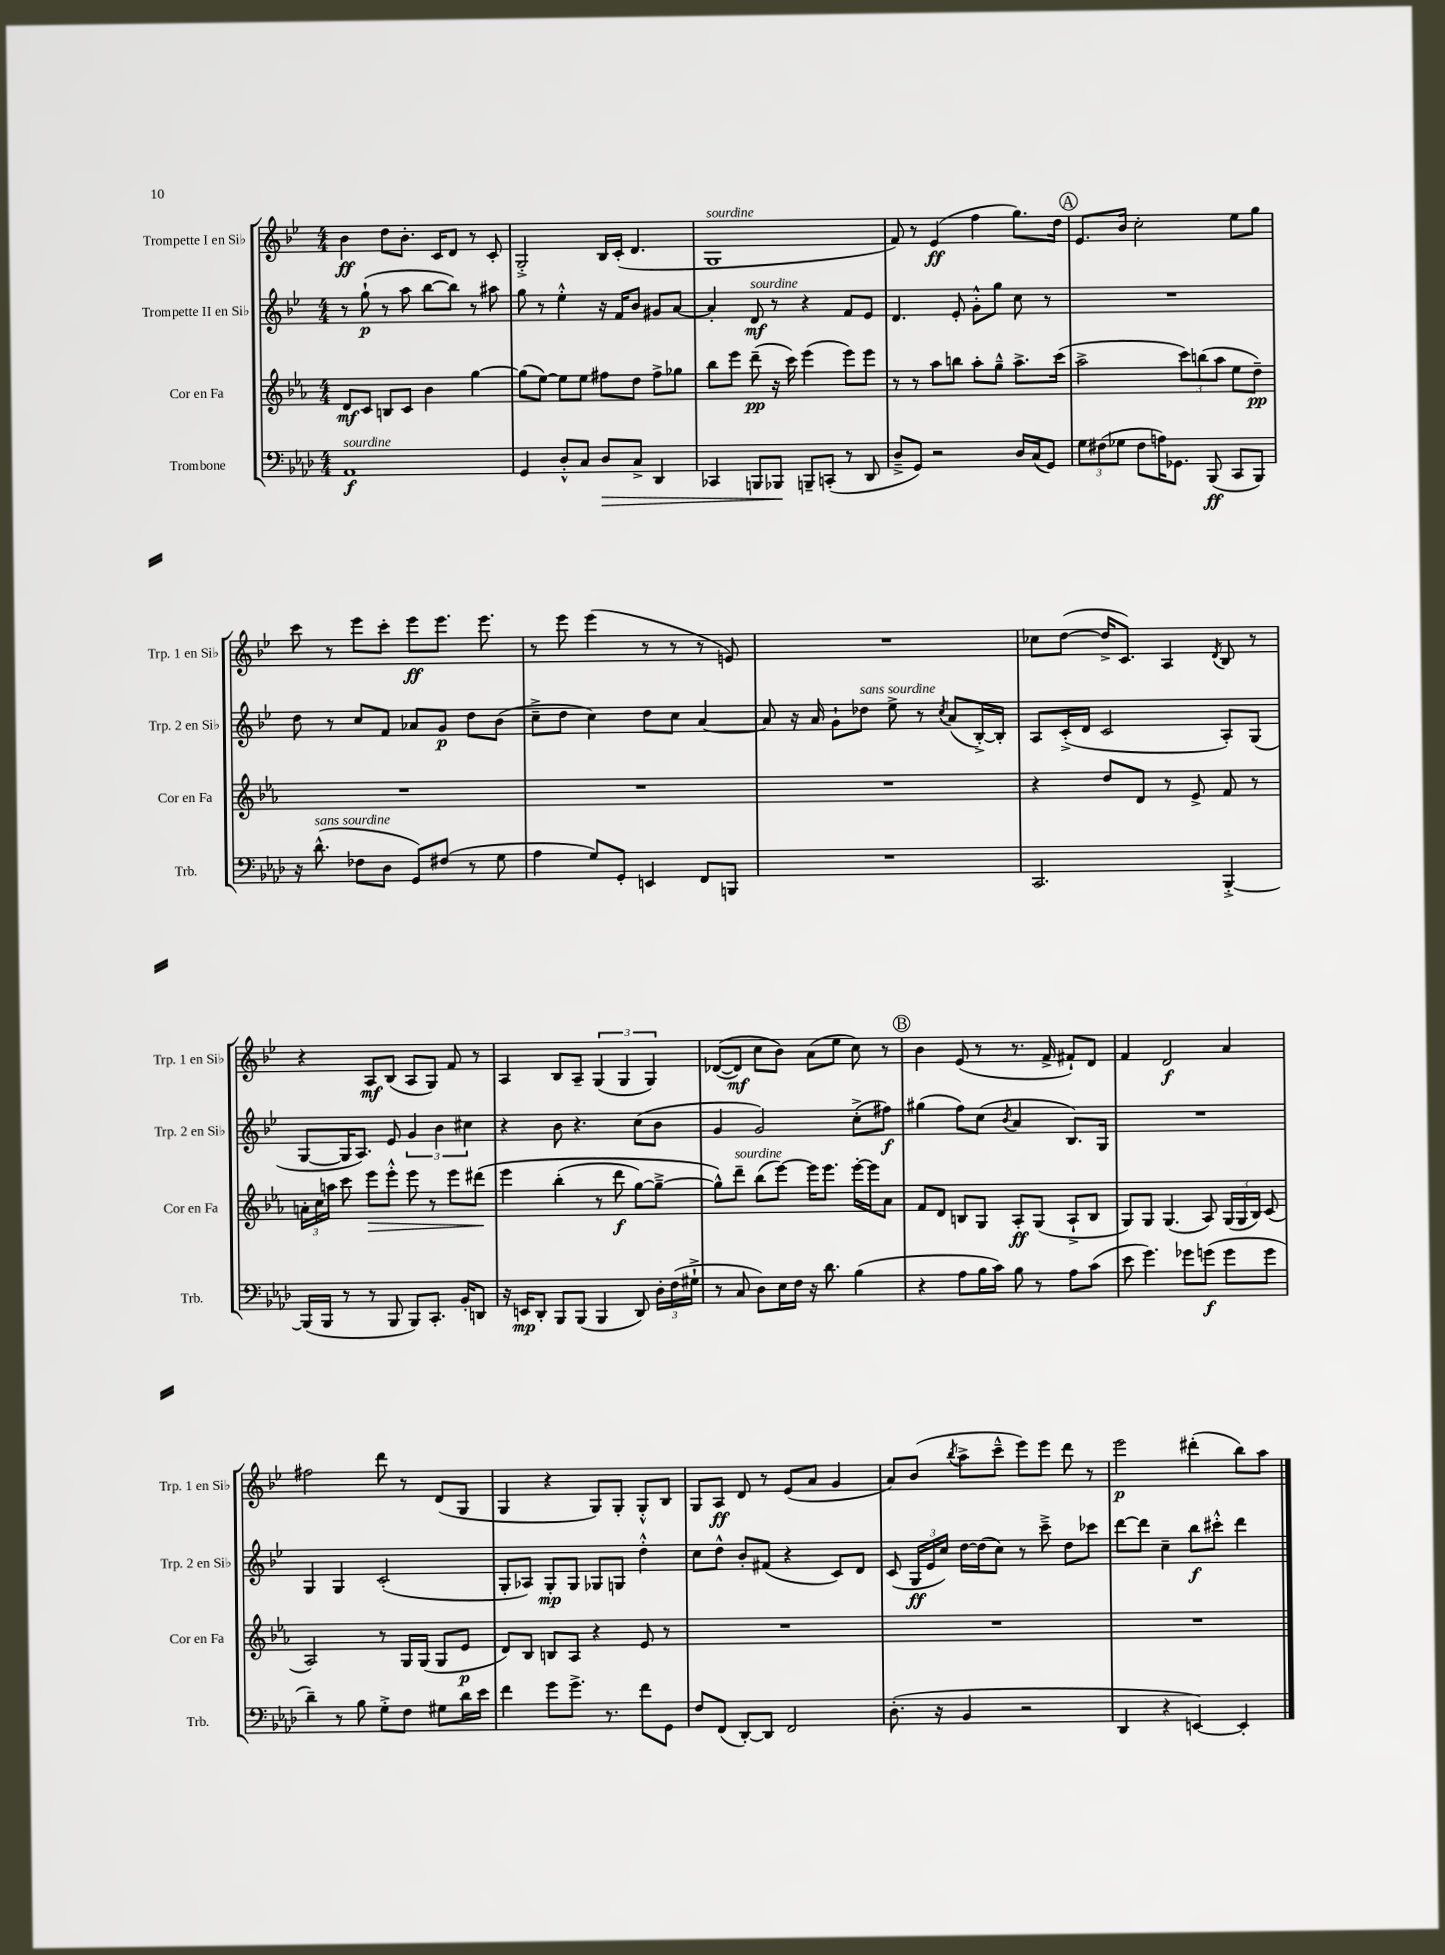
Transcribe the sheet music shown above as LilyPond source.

<<
\new StaffGroup <<
\new Staff = "s0" \with { instrumentName = "Trompette I en Sib" shortInstrumentName = "Trp. 1 en Sib" } {
    \clef treble \key bes \major \numericTimeSignature \time 4/4
    \autoBeamOff bes'4\ff d''8[ bes'8.]-. c'16[ d'8] r8 c'8-. |
    g2-.-> bes16[ c'16]-.( d'4. |
    g1^\markup { \italic "sourdine" } |
    f'8) r8 ees'4\ff( f''4 g''8.[) d''16] |
    \mark \markup { \circle "A" } ees'8.[ bes'16] c''2-. ees''8[ g''8] |
    c'''8 r8 ees'''8[ c'''8]-. ees'''8[\ff ees'''8.] ees'''8. |
    r8 ees'''8 ees'''4( r8 r8 r8 e'8) |
    R1 |
    ces''8[ d''8]~( d''16[-> c'8.]) a4 \acciaccatura { d'8 } bes8 r8 |
    r4 a8[\mf bes8]( a8[ g8]) f'8 r8 |
    a4 bes8[ a8]-- \tuplet 3/2 { g4( g4 g4) } |
    des'8[~(\( des'8]\mf) c''8[ bes'8]\) a'8[( ees''8] c''8) r8 |
    \mark \markup { \circle "B" } bes'4 ees'8( r8 r8. f'16-> fis'8[-!) d'8] |
    f'4 d'2\f a'4 |
    fis''2 d'''8 r8 d'8[( g8] |
    g4 r4 g8[) g8]-. g8[-.-^ bes8] |
    g8[ a8]\ff d'8 r8 ees'8[( a'8] g'4 |
    a'8[) bes'8]( \acciaccatura { bes''8 } a''8[-> c'''8]---^ ees'''8[) ees'''8] d'''8 r8 |
    ees'''2\p dis'''4-.( bes''8[) a''8] \bar "|." |
}
\new Staff = "s1" \with { instrumentName = "Trompette II en Sib" shortInstrumentName = "Trp. 2 en Sib" } {
    \clef treble \key bes \major \numericTimeSignature \time 4/4
    \autoBeamOff r8 g''8-!\p( r8 a''8 bes''8[~ bes''8]) r8 ais''8 |
    g''8 r8 ees''4-.-^ r16 f'16[ bes'8] gis'8[ a'8]~ |
    a'4-. d'8\mf^\markup { \italic "sourdine" } r8 r4 f'8[ ees'8] |
    d'4. ees'8-. g'8[-.-^ g''8] c''8 r8 |
    \mark \markup { \circle "A" } R1 |
    d''8 r8 c''8[ f'8] aes'8[ g'8]\p d''8[ bes'8]( |
    c''8[---> d''8] c''4) d''8[ c''8] a'4~ |
    a'8 r16 a'16 g'8[-! des''8]^\markup { \italic "sans sourdine" } ees''8-> r8 \acciaccatura { c''8 } a'8[( bes16~-.->) bes16]-. |
    a8[ c'16-.->( d'16] c'2 a8[-.) g8]( |
    g8[~ g16 a8.]) ees'8 \tuplet 3/2 { g'4 bes'4 cis''4 } |
    r4 bes'8 r4. c''8[( bes'8] |
    g'4 g'2) c''8[-.->( fis''8]\f) |
    \mark \markup { \circle "B" } gis''4( f''8[) c''8]( \acciaccatura { bes'8 } a'4 bes8.[) g16] |
    R1 |
    g4 g4 c'2-.( |
    g8[-. aes8]) g8[-.\mp g8] ges8[ g8] d''4-.-^ |
    c''8[ d''8]-^ bes'8[-. fis'8]( r4 c'8[) d'8] |
    c'8( \tuplet 3/2 { g16[\ff ees'16 c''16]) } d''16[~ d''16( c''8]) r8 c'''8---> d''8[ ces'''8] |
    d'''8[~ d'''8] c''4-- bes''8[\f cis'''8]-.-^ d'''4 \bar "|." |
}
\new Staff = "s2" \with { instrumentName = "Cor en Fa" shortInstrumentName = "Cor en Fa" } {
    \clef treble \key ees \major \numericTimeSignature \time 4/4
    \autoBeamOff d'8[\mf c'8] b8[ c'8] bes'4 g''4~ |
    g''8[( ees''8]~) ees''8[ ees''8] fis''8[ d''8] fis''8[-> ges''8] |
    bes''8[ ees'''8] d'''8--\pp( r16 c'''16) ees'''4( ees'''8[) ees'''8] |
    r8 r8 aes''8[ b''8] aes''8[-. g''8]---^ aes''8.[-> c'''16]( |
    \mark \markup { \circle "A" } aes''2-> \tuplet 3/2 { c'''8[) b''8( aes''8] } ees''8[ d''8]--\pp) |
    R1 |
    R1 |
    R1 |
    r4 d''8[ d'8] r8 ees'8-> f'8 r8 |
    \tuplet 3/2 { a'16[-. c''16 a''16] } c'''8 ees'''8[\> ees'''8]-.-^ ees'''8 r8 ees'''8[ dis'''8]\!\( |
    ees'''4 bes''4-.( r8 d'''8\f g''8[~) g''8]~---> |
    g''8[-^\) d'''8]--^\markup { \italic "sourdine" } bes''8[( ees'''8]~) ees'''16[ ees'''8.] ees'''16[~-. ees'''16 aes'8] |
    \mark \markup { \circle "B" } f'8[ d'8] b8[ g8] aes8[-.\ff g8]( aes8[-!-> b8] |
    g8[) g8] g4.( aes8) \tuplet 3/2 { g16[( g16 bes16]) } c'8( |
    aes2) r8 g16[ g16]( g8[ ees'8]\p |
    d'8[) bes8] b8[ aes8] r4 ees'8 r8 |
    R1 |
    R1 |
    R1 \bar "|." |
}
\new Staff = "s3" \with { instrumentName = "Trombone" shortInstrumentName = "Trb." } {
    \clef bass \key aes \major \numericTimeSignature \time 4/4
    \autoBeamOff aes,1\f^\markup { \italic "sourdine" } |
    g,4 des8[-.-^ c8] des8[\> c8]-> des,4 |
    ces,4 b,,8[ bes,,8]\! b,,8[-- c,8]-.( r8 des,8 |
    des8[---> g,8]) r2 des16[ c16( g,8]) |
    \mark \markup { \circle "A" } \tuplet 3/2 { g8[ fis8( ges8] } fis8[ a16) ges,8.] bes,,8\ff( c,8[ bes,,8]) |
    r16 des'8.-^^\markup { \italic "sans sourdine" }( fes8[ des8] g,8[) fis8]( r8 g8 |
    aes4 g8[) g,8]-. e,4 f,8[ b,,8] |
    R1 |
    c,2. bes,,4~-.-> |
    bes,,16[( bes,,16] r8 r8 bes,,8 bes,,8[) c,8.]-. bes,16[-. d,8] |
    r16 e,16[\mp des,8]-. bes,,8[ bes,,8]( bes,,4 des,8) \tuplet 3/2 { des16[-. f16( gis16]-!-> } |
    r8 c8 des8[) ees16 f16] r16 des'8. bes4( |
    \mark \markup { \circle "B" } r4 aes8[ bes16 c'16]) bes8 r8 aes8[ c'8]( |
    ees'8 g'4.) ges'8[ g'8]\f( g'8[ g'8] |
    des'4--) r8 bes8 g8[-.-> f8] gis8[ des'16 ees'16] |
    f'4 g'8[ g'8.]-> r8. f'8[ g,8] |
    f8[ f,8]( des,8[~-.) des,8] f,2 |
    des8.-.( r16 bes,4 r2 |
    des,4 r4 e,4~) e,4-. \bar "|." |
}
>>
>>
\layout { \context { \Score \remove "Bar_number_engraver" } }
